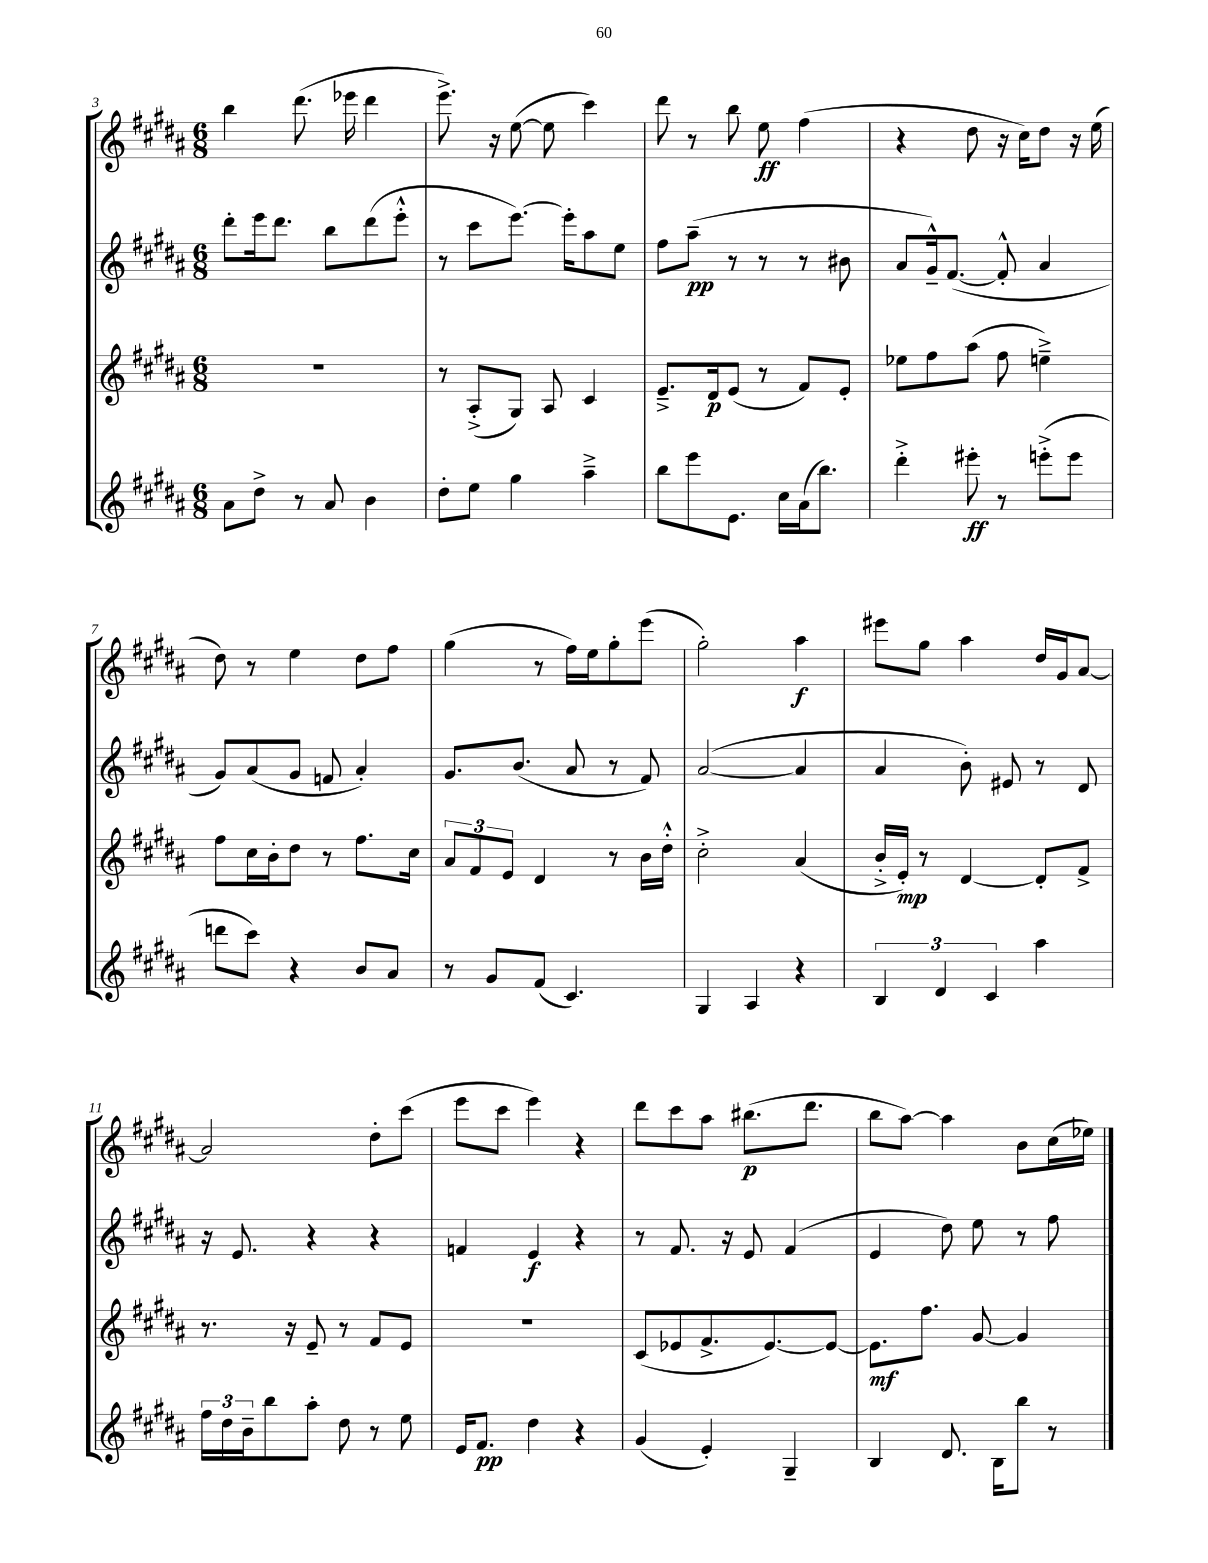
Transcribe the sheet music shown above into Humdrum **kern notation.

**kern	**kern	**kern	**kern
*staff4	*staff3	*staff2	*staff1
*clefG2	*clefG2	*clefG2	*clefG2
*k[f#c#g#d#a#]	*k[f#c#g#d#a#]	*k[f#c#g#d#a#]	*k[f#c#g#d#a#]
*M6/8	*M6/8	*M6/8	*M6/8
8a#\L	2.r	8ddd#'\L	4bb\
8dd#^\J	.	16eee\k	.
.	.	8.ddd#\J	.
8r	.	.	(8.ddd#\
8a#/	.	8bb\L	.
.	.	.	16eee-\
4b\	.	(8ddd#\	4ddd#\
.	.	8eee'^^\J	.
=	=	=	=
8dd#'\L	8r	8r	8.eee^\)
8ee\J	(8A#'^/L	8ccc#\L	.
.	.	.	16r
4gg#\	8G#/J)	[8.eee\J)	([8ee\
.	8A#/	.	8ee\]
.	.	16eee'\]LK	.
4aa#~^\	4c#/	8aa#\	4ccc#\)
.	.	8ee\J	.
=	=	=	=
8bb\L	8.e~^/L	8ff#\L	8ddd#\
8eee\	.	(8aa#~\J	8r
.	16d#/k	.	.
8.e\J	(8e/J	8r	8bb\
.	8r	8r	8ee\
16cc#\LL	.	.	.
(16a#\J	8f#/L)	8r	(4ff#\
8.bb\J)	.	.	.
.	8e'/J	8b#\	.
=	=	=	=
4ddd#'^\	8ee-\L	8a#/L	4r
.	8ff#\	16g#~^^/k)	.
.	.	([8.f#/J	.
8eee#'\	(8aa#\J	.	8dd#\
8r	8ff#\	8f#'^^/]	16r
.	.	.	16cc#\LK)
(8eee'^\L	4ee~^\)	4a#/	8dd#\J
8eee\J	.	.	16r
.	.	.	(16ee\
=	=	=	=
8ddd\L	8ff#\L	8g#/L)	8dd#\)
8ccc#\J)	16cc#\L	(8a#/	8r
.	16b'\J	.	.
4r	8dd#\J	8g#/J	4ee\
.	8r	8f/	.
8b/L	8.ff#\L	4a#'/)	8dd#\L
8a#/J	.	.	8ff#\J
.	16cc#\Jk	.	.
=	=	=	=
8r	12a#/L	8.g#/L	(4gg#\
.	12f#/	.	.
8g#/L	.	.	.
.	12e/J	.	.
.	.	(8.b/J	.
(8f#/J	4d#/	.	8r
4.c#/)	.	8a#/	16ff#\LL)
.	.	.	16ee\J
.	8r	8r	8gg#'\
.	16b\LL	8f#/)	(8eee\J
.	16dd#'^^\JJ	.	.
=	=	=	=
4G#/	2cc#'^\	([2a#/	2gg#'\)
4A#/	.	.	.
4r	(4a#/	4a#/]	4aa#\
=	=	=	=
6B/	16b'^/LL	4a#/	8eee#\L
.	16e'/JJ)	.	.
.	8r	.	8gg#\J
6d#/	.	.	.
.	[4d#/	8b'\)	4aa#\
6c#/	.	.	.
.	.	8e#/	.
4aa#\	8d#'/]L	8r	16dd#/LL
.	.	.	16g#/J
.	8f#^/J	8d#/	[8a#/J
=	=	=	=
24ff#\LL	8.r	16r	2a#/]
24dd#\	.	.	.
.	.	8.e/	.
24b~\J	.	.	.
8bb\	.	.	.
.	16r	.	.
8aa#'\J	8e~/	4r	.
8dd#\	8r	.	.
8r	8f#/L	4r	8dd#'\L
8ee\	8e/J	.	(8ccc#\J
=	=	=	=
16e/LK	2.r	4f/	8eee\L
8.f#/J	.	.	.
.	.	.	8ccc#\J
4dd#\	.	4e/	4eee\)
4r	.	4r	4r
=	=	=	=
(4g#/	(8c#/L	8r	8ddd#\L
.	8e-/	8.f#/	8ccc#\
4e'/)	8.f#^/	.	8aa#\J
.	.	16r	.
.	.	8e/	(8.bb#\L
.	[8.e-/)	.	.
4G#~/	.	(4f#/	.
.	.	.	8.ddd#\J
.	8e-/_J	.	.
=	=	=	=
4B/	8.e-\]L	4e/	8bb\L
.	.	.	[8aa#\J)
.	8.ff#\J	.	.
8.d#/	.	8dd#\)	4aa#\]
.	[8g#/	8ee\	.
16B\LK	.	.	.
8bb\J	4g#/]	8r	8b\L
8r	.	8ff#\	(16cc#\L
.	.	.	16ee-\JJ)
==	==	==	==
*-	*-	*-	*-
